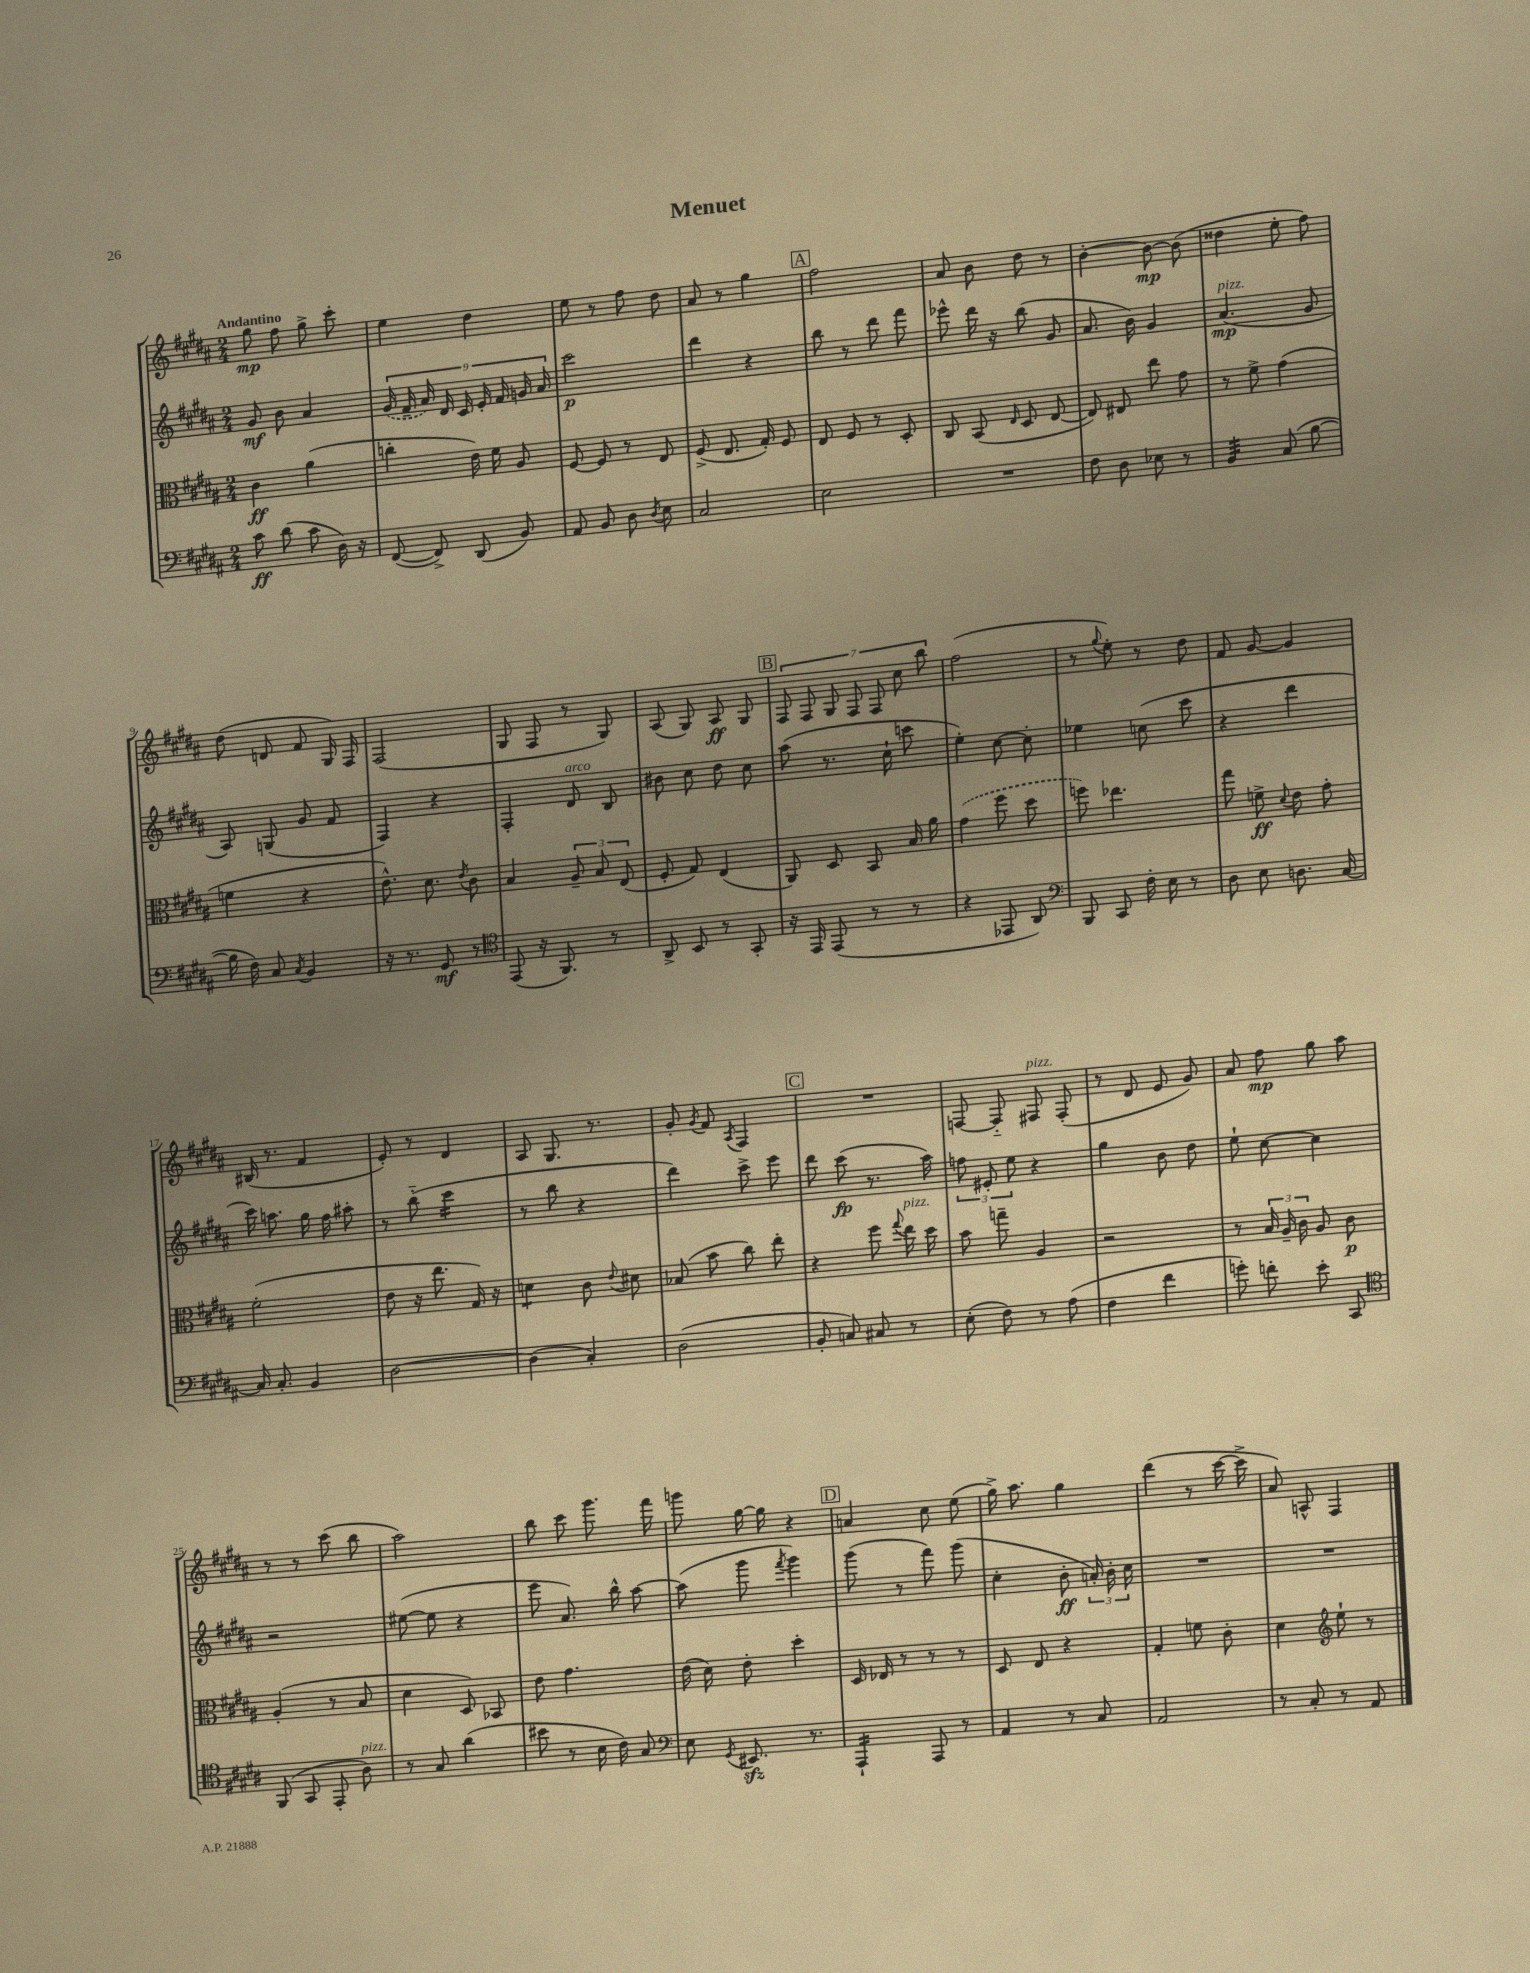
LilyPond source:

\header { title = "Menuet" }
<<
\new StaffGroup <<
\new Staff = "s0" {
    \clef treble \key b \major \numericTimeSignature \time 2/4 \tempo "Andantino"
    \autoBeamOff gis''8\mp fis''8 gis''8-> cis'''8-. |
    e''4 dis''4 |
    e''8 r8 fis''8 dis''8 |
    ais'8 r8 gis''4 |
    \mark \markup { \box "A" } fis''2 |
    ais'8 b'8 dis''8 r8 |
    b'4~-. b'8~\mp b'8( |
    disis''4 e''8-. fis''8) |
    dis''8( d'8 fis'8 gis16) fis16 |
    fis2( |
    gis8 fis8 r8 gis8) |
    ais8( gis8) ais8\ff gis8 |
    \mark \markup { \box "B" } \tuplet 7/4 { fis8 fis8 gis8 fis8 fis8 cis''8 b''8 } |
    fis''2( |
    r8 \appoggiatura { gis''8 } e''8-.) r8 dis''8 |
    fis'8 gis'8~ gis'4 |
    bis16( r8. fis'4 |
    e'8-.) r8 dis'4 |
    ais8 gis8. r8. |
    gis'8-. \acciaccatura { gis'8 } fis'8 \acciaccatura { ais8 } fis4 |
    \mark \markup { \box "C" } R2 |
    f8~ f8-_ fis8^\markup { \italic "pizz." } fis8-.( |
    r8 dis'8 e'8 gis'8) |
    ais'8 fis''8\mp gis''8 ais''8 |
    r8 r8 cis'''8( b''8 |
    ais''2) |
    b''8 cis'''8 gis'''8. fis'''16 |
    g'''8 gis''16~ gis''16 r4 |
    \mark \markup { \box "D" } a'4 cis''8 e''8( |
    gis''16->) ais''8. gis''4 |
    dis'''4( r8 cis'''16~ cis'''16-> |
    ais'8) a8-^ fis4 \bar "|." |
}
\new Staff = "s1" {
    \clef treble \key b \major \numericTimeSignature \time 2/4
    \autoBeamOff gis'8\mf b'8 ais'4 |
    \tuplet 9/8 { \once \slurDashed gis'16( fis'16-- ais'16) dis'16 cis'16 e'16-. fis'16 g'16 ais'16 } |
    cis'''2\p |
    dis'''4 r4 |
    \mark \markup { \box "A" } b''8 r8 dis'''8 fis'''8 |
    ees'''8-^ dis'''16 r16 b''8( gis'8 |
    ais'8. b'16) gis'4 |
    ais'4.\mp^\markup { \italic "pizz." }( gis'8 |
    ais8) g8( gis'8 fis'8 |
    fis4) r4 |
    fis4-. dis'8^\markup { \italic "arco" } b8 |
    bis'8 cis''8 dis''8 cis''8 |
    \mark \markup { \box "B" } ais''8( r8. cis''16-! c'''8 |
    e''4-.) cis''8~ cis''8-. |
    ees''4 c''8( cis'''8 |
    r4 dis'''4 |
    cis'''16) a''8. gis''16 fis''16 ais''8-. |
    r8 b''8-_( cis'''4:16 |
    r8 b''8 r4 |
    dis'''4) cis'''8-> e'''8 |
    \mark \markup { \box "C" } dis'''8 cis'''8\fp( r8. ais''16) |
    \tuplet 3/2 { f''8 eis'8-. e''8 } r4 |
    gis''4 b'8 dis''8 |
    e''8-! cis''8~ cis''4 |
    r2 |
    eis''8~( eis''8 r4 |
    e'''8 ais'8.) b''16-^ ais''8~ |
    ais''8( gis'''8 \acciaccatura { fis'''8 } gis'''4) |
    \mark \markup { \box "D" } gis'''8( r8 fis'''8) gis'''8( |
    cis''4-. b'8-.\ff \tuplet 3/2 { a'16-.) b'16-. cis''16 } |
    R2 |
    R2 \bar "|." |
}
\new Staff = "s2" {
    \clef alto \key b \major \numericTimeSignature \time 2/4
    \autoBeamOff cis'4\ff ais'4( |
    c''4-. e'16) fis'16 ais8 |
    fis8~ fis8 r8 e8 |
    fis8->( e8. gis16-.) fis8 |
    \mark \markup { \box "A" } e8 fis8 r8 dis8-. |
    cis8 b,8( \grace { e16 } dis8 e8~ |
    e8) eis8 e''8 gis'8 |
    r8 fis'8-> gis'4( |
    f'4 r4 |
    e'8.-^) dis'8. \acciaccatura { e'8 } cis'8 |
    b4 \tuplet 3/2 { ais8-- b8 e8( } |
    fis8-. gis8) e4( |
    \mark \markup { \box "B" } ais,8) dis8 b,8 b16 ais'16 |
    \once \slurDashed gis'4( fis''8 dis''8 |
    f''8) ees''4. |
    gis''8 f'8->\ff \appoggiatura { dis'8 } e'8 gis'8-. |
    fis'2-.( |
    e'8 r16 e''8. gis16) r16 |
    d'4:8 cis'8 \appoggiatura { e'8 } dis'8 |
    bes8( b'8 cis''8) e''8-. |
    \mark \markup { \box "C" } r4 fis''8 \appoggiatura { gis''8 } e''16^\markup { \italic "pizz." } dis''16 |
    b'8 g''8-- ais4 |
    r2 |
    r8 \tuplet 3/2 { b16 ais16-- cis'16 } ais8 cis'8\p |
    ais4-.( r8 b8 |
    dis'4 dis8) bes,8 |
    e'8 gis'4. |
    e'16( dis'16) e'8-. dis''4-. |
    \mark \markup { \box "D" } dis16 ees16 r8 r8 r8 |
    dis8 e8 r4 |
    gis4-. f'8 cis'8-. |
    dis'4 \clef treble e''8-! r8 \bar "|." |
}
\new Staff = "s3" {
    \clef bass \key b \major \numericTimeSignature \time 2/4
    \autoBeamOff cis'8\ff dis'8( cis'8 dis16) r16 |
    fis,8~( fis,8->) dis,8( b,8) |
    ais,8 b,8 dis8 \acciaccatura { dis8 } e8 |
    cis2 |
    \mark \markup { \box "A" } e2 |
    R2 |
    fis8 dis8 ees8 r8 |
    b,4:32 cis8( b8~ |
    b16 fis16) cis8 \acciaccatura { cis8 } b,4 |
    r16 r8. gis,8\mf r8 |
    \clef tenor e,8( r16 fis,8.) r8 |
    ais,8-> b,8 r8 gis,8-. |
    \mark \markup { \box "B" } r16 e,16 e,8( r8 r8 |
    r4 ees,8 ais,8) |
    \clef bass b,,8 cis,8 fis16-. e16 r8 |
    dis8 e8 d8. cis16~ |
    cis16 cis8.-. b,4 |
    dis2~ |
    dis4( cis4-.) |
    dis2( |
    \mark \markup { \box "C" } b,8-. c8) cis8 r8 |
    e8-.( fis8) r8 ais8( |
    fis4 fis'4 |
    g'8-.) f'8-. e'8-. cis,8 |
    \clef tenor fis,8( gis,8 e,8-. ais8^\markup { \italic "pizz." }) |
    r8 gis8 ais'4( |
    bis'8 r8 b16 cis'16) gis8 |
    \clef bass e8 \acciaccatura { gis,8 } eis,8.\sfz r8. |
    \mark \markup { \box "D" } ais,,4:16-! ais,,8 r8 |
    ais,4 r8 cis8 |
    ais,2 |
    r8 cis8-. r8 ais,8 \bar "|." |
}
>>
>>
